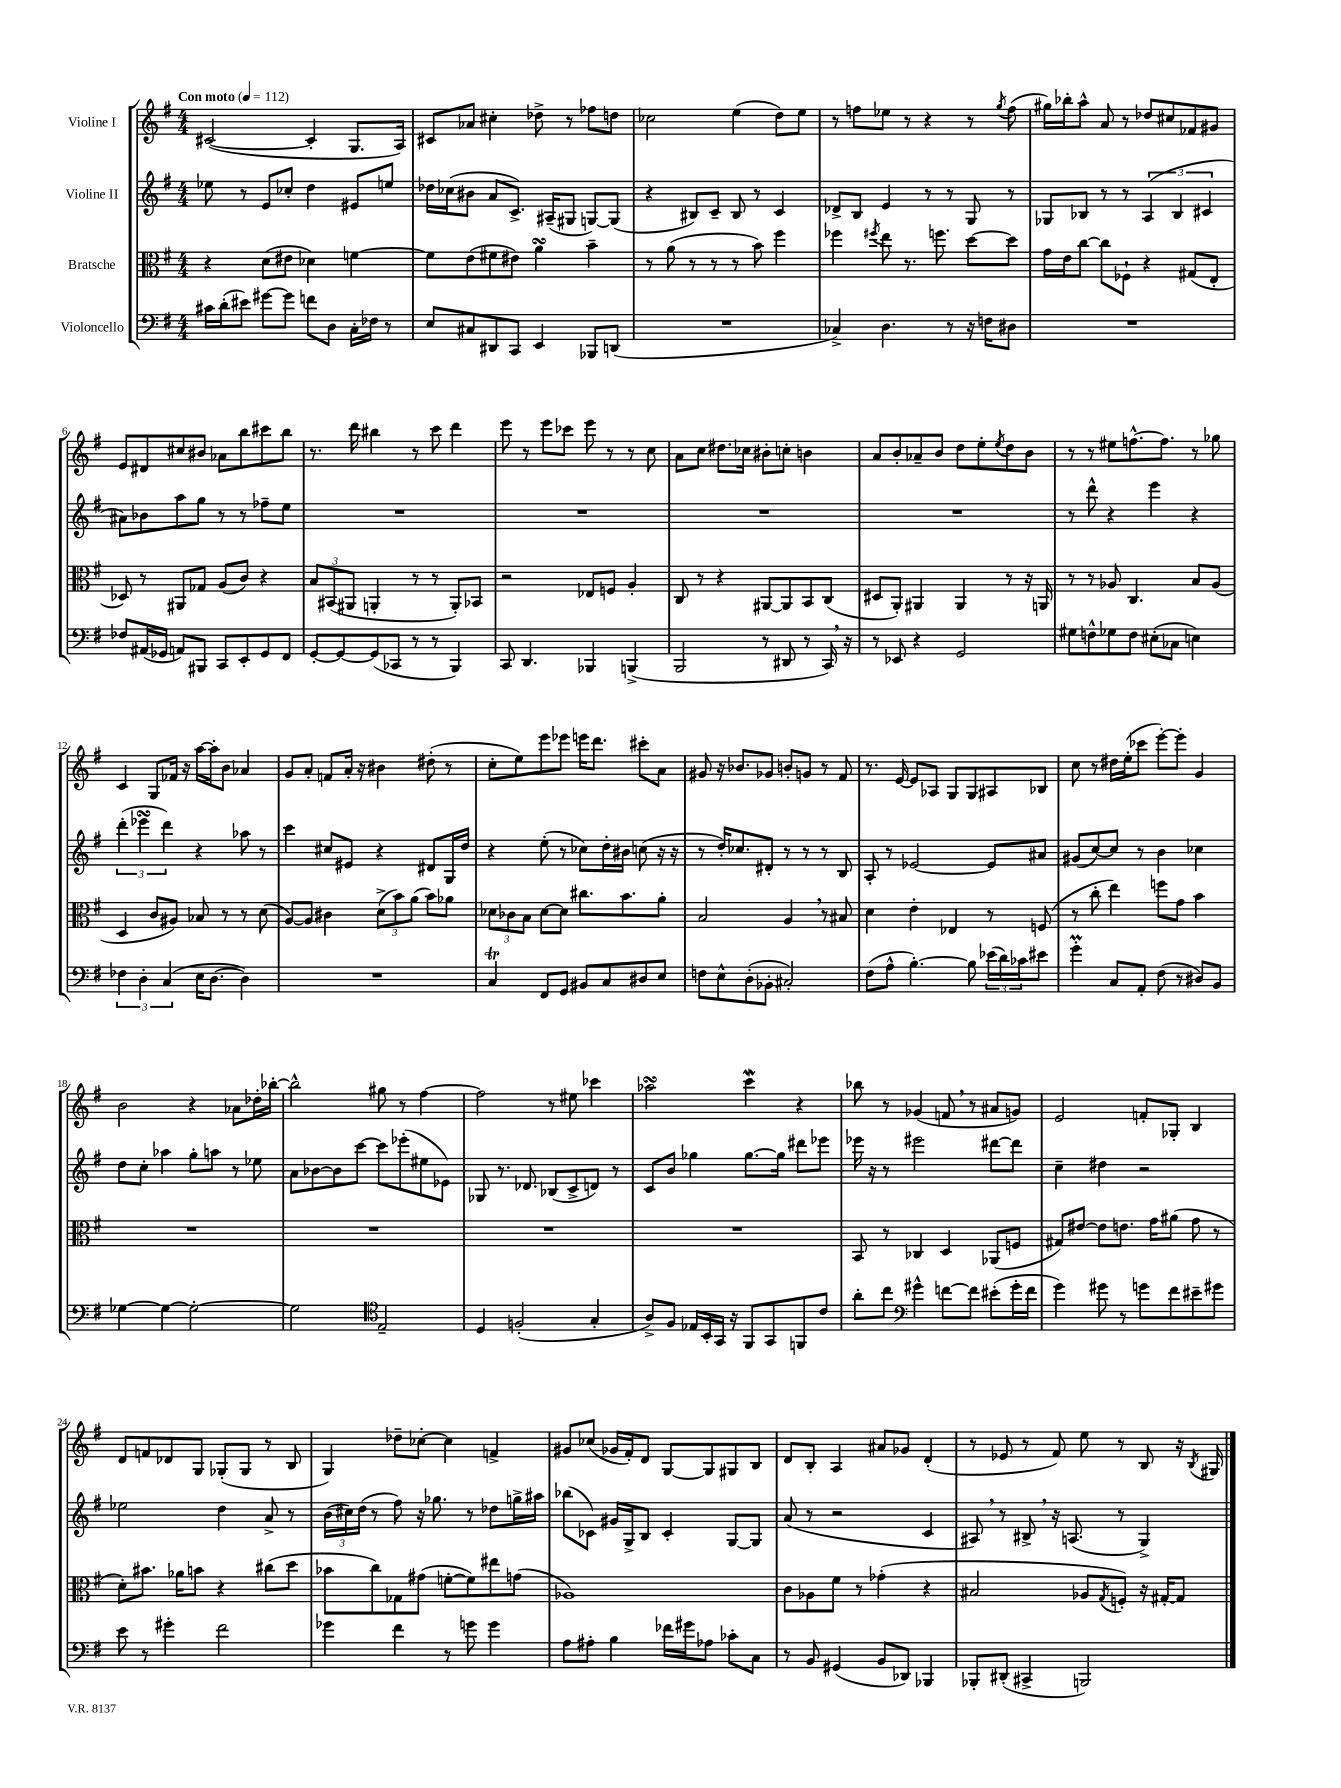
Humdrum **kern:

**kern	**kern	**kern	**kern
*staff4	*staff3	*staff2	*staff1
*clefF4	*clefC3	*clefG2	*clefG2
*k[f#]	*k[f#]	*k[f#]	*k[f#]
*M4/4	*M4/4	*M4/4	*M4/4
*MM112	*MM112	*MM112	*MM112
16c#	4r	8ee-	([2c#
(16d'	.	.	.
8e#)	.	8r	.
[8g#	(8d	8e	.
8g#]	8e#	8cc-'	.
8f	4d-)	4dd	4c#']
8D	.	.	.
16C'	[4f	8e#	8.G
16F-	.	.	.
8r	.	8ee	.
.	.	.	16A)
=	=	=	=
8E	8f]	16dd-	8c#
.	.	(16cc-	.
8C#	(8e	8b#	8a-
8DD#	8f#	8a	4cc#'
8CC	8e#)	8.c^)	.
4EE	4a	.	8dd-^
.	.	(16A#~	.
.	.	8G#	8r
8BBB-	4b~	[8G)	8ff-
(8DD	.	(8G]	8dd
=	=	=	=
1r	8r	4r	2cc-
.	(8a	.	.
.	8r	8B#)	.
.	8r	8c~	.
.	8r	8B#	(4ee
.	8b)	8r	.
.	4ff#	4c	8dd)
.	.	.	8ee
=	=	=	=
4C-^)	4ff-	8d-^	8r
.	.	8B	8ff
.	8qff#	.	.
4.D	8ee	4e	8ee-
.	8.r	.	8r
.	.	8r	4r
.	8.ff	.	.
8r	.	8r	.
16r	[8dd	8G	8r
16F	.	.	.
.	.	.	8qgg
8D#	8dd]	8r	(8ff
=	=	=	=
1r	16g	8G-	16gg#)
.	16e	.	16bb-'
.	[8cc	8B-	8aa^^
.	8cc]	8r	8a
.	8F-`	8r	8r
.	4r	(6A	8dd-
.	.	.	8cc#
.	.	6B-	.
.	(8G#	.	8f-
.	.	6c#	.
.	8E'	.	8g#
=	=	=	=
8F-	8D-)	8a#)	8e
(16AA#	8r	8b-	8d#
16GG-	.	.	.
8AA)	8AA#	8aa	8cc#
8BBB#	8G-	8gg	8b#
8CC	(8A	8r	8a-
8EE'	8c)	8r	8bb
8GG-	4r	8ff-~	8ccc#
8FF#	.	8ee	8bb
=	=	=	=
[8GG'	12B	1r	8.r
.	(12BB#	.	.
8GG_	.	.	.
.	12AA#	.	.
.	.	.	16ddd
(8GG]	4AA'	.	4bb#
8CC-	.	.	.
8r	8r	.	8r
8r	8r	.	8ccc
4BBB)	8AA')	.	4ddd
.	8BB-	.	.
=	=	=	=
8CC	2r	1r	8eee
4.DD	.	.	8r
.	.	.	8eee
.	.	.	8ccc-
4BBB-	8E-	.	8eee
.	8F	.	8r
(4BBB^	4A'	.	8r
.	.	.	8cc
=	=	=	=
2BBB	8C	1r	8a
.	8r	.	8cc
.	4r	.	8.dd#
.	.	.	16cc-
8r	[8AA#	.	8b#'
8DD#	8AA#]	.	8cc'
8r	8BB	.	4b
16CC)	(8C	.	.
16r	.	.	.
=	=	=	=
8r	8D#	1r	8a
8EE-	8AA')	.	8b'
4r	4AA#	.	8a-~
.	.	.	8b
2GG	4AA#	.	8dd
.	.	.	8ee'
.	.	.	8qee
.	8r	.	8dd
.	16r	.	8b
.	16AA	.	.
=	=	=	=
8G#	8r	8r	8r
8F^^	8r	8ddd^^	8r
8G-	8A-	4r	8ee#
8F	4.C	.	[8.ff^^
(8E#'	.	4eee	.
.	.	.	8.ff]
8C-	.	.	.
4E)	8B	4r	8r
.	(8A-	.	8gg-
=	=	=	=
6F-	4D	(6ddd'	4c
6D'	.	6eee-	.
.	8c	.	8G
(6C	.	6ddd)	.
.	8A#)	.	16f-
.	.	.	16r
16E	8B-	4r	[16aa
[8.D	.	.	16aa']
.	8r	.	8b
4D])	8r	8aa-	4a-
.	(8d	8r	.
=	=	=	=
1r	[8A)	4ccc	8g
.	8A]	.	8a'
.	4c#	8cc#	8f
.	.	8e#	16a'
.	.	.	16r
.	(12d^	4r	4b#
.	12b)	.	.
.	(12a	.	.
.	8b)	8d#	(8dd#'
.	8a-	16G	8r
.	.	16dd	.
=	=	=	=
4C	12d-	4r	8cc'
.	12c-	.	.
.	.	.	8ee)
.	12B	.	.
8FF#	[8d-	(8ee'	8eee
8GG	8d-]	8r	8eee-
8BB#	8.cc#	8cc-)	16eee
.	.	.	8.ddd
8C	.	16dd'	.
.	8.b	16b#	.
8D#	.	(8cc	8ccc#'
8E	8a'	16r	8a
.	.	16r	.
=	=	=	=
8F	2B	8r	8g#
8E^^	.	16dd')	16r
.	.	8.cc-	8.b-
(8D'	.	.	.
8BB-'	.	8d#'	8g-
2C#')	4A	8r	8b'
.	.	8r	8g
.	8r	8r	8r
.	8B#	8B	8f#
=	=	=	=
(8F#	4d	8A'	8.r
8A^^	.	8r	.
.	.	.	[16e
[4.B')	4e'	[2e-	8e]
.	.	.	8A-
.	4E-	.	8G
8B]	.	.	8G
(24e-	8r	8e-]	8A#
24d)	.	.	.
24c-	.	.	.
8e#	(8F	8a#	8B-
=	=	=	=
4g'	8r	(8g#	8cc
.	8cc'	[8cc)	8r
8C	4ee)	8cc]	16dd#
.	.	.	(16ee'
8AA'	.	8r	8ccc-
(8F#	8ff	4b	[8eee')
8r	8g	.	8eee']
8D#)	4b	4cc-	4g
8BB	.	.	.
=	=	=	=
[4G-	1r	8dd	2b
.	.	8cc'	.
4G-_	.	4aa-	.
2G-'_	.	8gg'	4r
.	.	8aa	.
.	.	8r	8a-
.	.	8ee-	16dd-'
.	.	.	[16bb-'
=	=	=	=
2G-]	1r	8a	2bb-^^]
.	.	[8b-	.
.	.	8b-]	.
.	.	[8ccc	.
*clefC4	*	*	*
2E~	.	8ccc]	8gg#
.	.	(8eee-'	8r
.	.	8ee#	[4ff#
.	.	8e-)	.
=	=	=	=
4D	1r	8G-	2ff#]
.	.	8.r	.
(2F'	.	.	.
.	.	8.d-	.
.	.	(8B-	8r
.	.	8c^	8ee#
4G'	.	8d)	4ccc-
.	.	8r	.
=	=	=	=
8A^)	1r	8c	2aa-
8F#	.	8b	.
16E-	.	4gg-	.
16BB'	.	.	.
16GG	.	.	.
16r	.	.	.
8FF#	.	[8.gg-	4ccc
8GG	.	.	.
.	.	16gg-]	.
8FF	.	8ddd#	4r
8c	.	8eee-	.
=	=	=	=
8a'	8BB	16eee-	8bb-
.	.	16r	.
8cc	8r	8r	8r
*clefF4	*	*	*
4g#^^	4C-	2eee#	(4g-
[8f	4D	.	8f
8f]	.	.	8r
(8e#'	(8AA-	[8ddd#	8a#
16g#'	8F	8ddd#]	8g)
16f	.	.	.
=	=	=	=
4g)	8G#)	4cc~	2e
.	[8e#	.	.
8g#	8e#]	4dd#	.
8r	8.e	.	.
8g	.	2r	8f'
.	16g	.	.
8f#	(8a#	.	8G-'
8e#~	8g	.	4B
8g#	8r	.	.
=	=	=	=
8e	8d')	2ee-	8d
8r	8.b#	.	8f
4g#'	.	.	8d-
.	16a-	.	.
.	8b	.	8G
2f#	4r	4dd	(8G-'
.	.	.	8G-
.	(8cc#	8a^	8r
.	8dd	8r	8B
=	=	=	=
4g-	8b-	(24b	4G)
.	.	24cc#)	.
.	.	(24dd	.
.	8cc)	8r	.
4f#	8G-	8ff#)	8dd-~
.	(8g#	16r	[8cc-'
.	.	8.gg-	.
8r	[8f'	.	4cc-]
8g	8f])	8r	.
4g	8ee#	8dd-	4f^
.	(8g	16gg^	.
.	.	16aa#	.
=	=	=	=
8A	1A-)	(8bb-	8g#
8A#'	.	8c-)	(8cc-
4B	.	16g#	16g-
.	.	16G^	16f#')
.	.	8B	8d
16f-	.	4c-'	[8G
16g#	.	.	.
8A-	.	.	8G]
8c-'	.	[8G	8G#
8C	.	8G]	8B
=	=	=	=
8r	8c	(8a	8d
8BB	8A-	8r	8B'
(4GG#	8f#	2r	4A
.	8r	.	.
8BB	(4g-'	.	8a#
8DD-)	.	.	8g-
4BBB-	4r	4c	(4d'
=	=	=	=
8BBB-'	2B#	8A#)	8r
(8DD#'	.	8r	8e-
4CC#^	.	8B#^	8r
.	.	16r	8f#)
.	.	(8.A	.
2BBB)	8A-	.	8ee
.	8qG	.	.
.	8F')	8r	8r
.	16r	4G^)	8B
.	[16G#'	.	.
.	8G#]	.	16r
.	.	.	8qB
.	.	.	16G#
==	==	==	==
*-	*-	*-	*-
